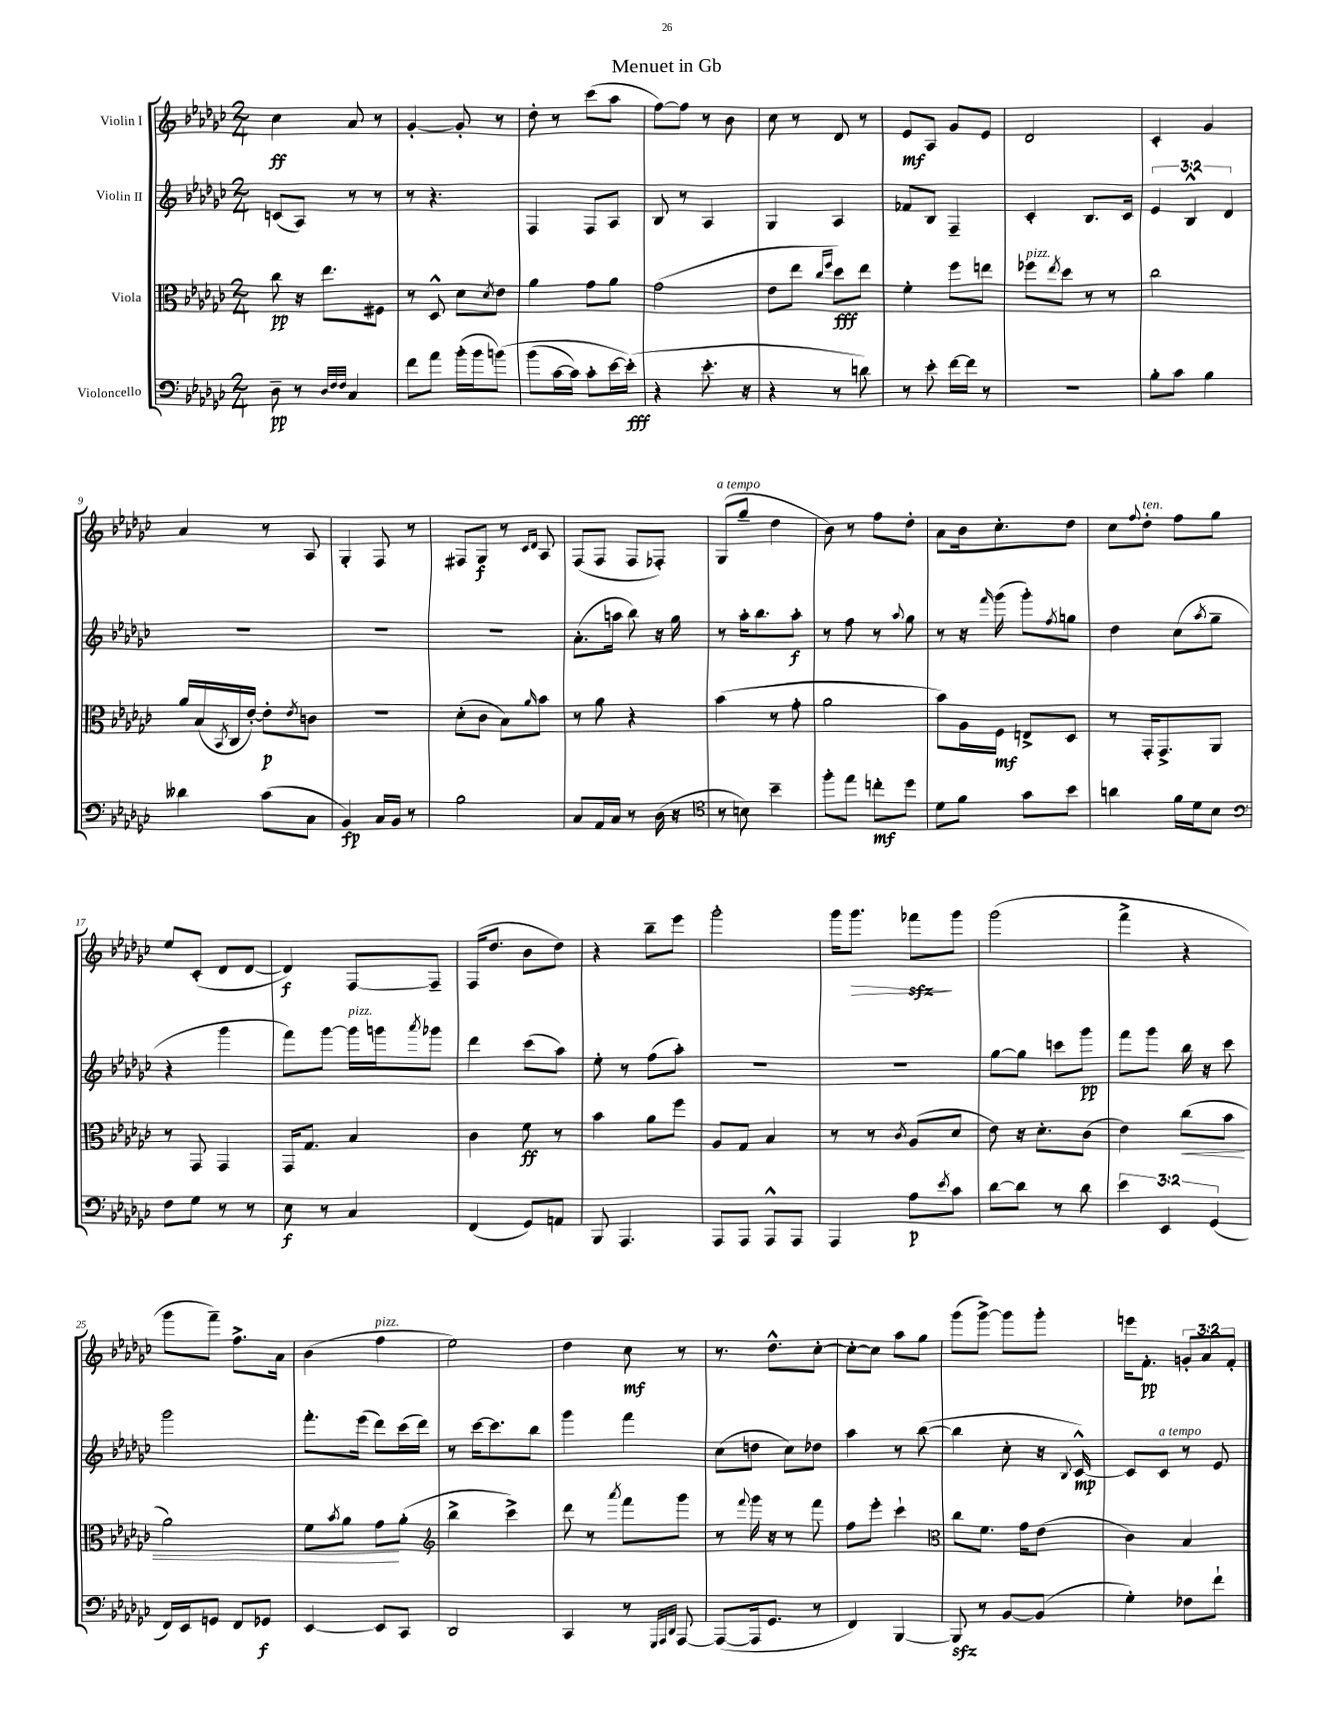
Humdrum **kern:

**kern	**dynam	**kern	**dynam	**kern	**dynam	**kern	**dynam
*part4	*part4	*part3	*part3	*part2	*part2	*part1	*part1
*staff4	*staff4	*staff3	*staff3	*staff2	*staff2	*staff1	*staff1
*I"Violoncello	*	*I"Viola	*	*I"Violin II	*	*I"Violin I	*
*clefF4	*	*clefC3	*	*clefG2	*	*clefG2	*
*k[b-e-a-d-g-c-]	*	*k[b-e-a-d-g-c-]	*	*k[b-e-a-d-g-c-]	*	*k[b-e-a-d-g-c-]	*
*M2/4	*	*M2/4	*	*M2/4	*	*M2/4	*
=1	=1	=1	=1	=1	=1	=1	=1
8D-~\	pp	8cc-\	pp	(8cn/L	.	4cc-\	ff
8r	.	16r	.	8A-/J)	.	.	.
.	.	8.ee-\L	.	.	.	.	.
32qqD-/LLL	.	.	.	.	.	.	.
32qqF/	.	.	.	.	.	.	.
32qqF/JJJ	.	.	.	.	.	.	.
4C-/	.	.	.	8r	.	8a-/	.
.	.	8F#X\J	.	8r	.	8r	.
=2	=2	=2	=2	=2	=2	=2	=2
8f\L	.	8r	.	8r	.	[4g-'/	.
8a-\J	.	8D-^^/	.	4.r	.	.	.
(16b-'\LL	.	8d-\L	.	.	.	8g-'/]	.
16b-\J	.	.	.	.	.	.	.
.	.	8qd-/	.	.	.	.	.
(8bn\J)	.	8e-\J	.	.	.	8r	.
=3	=3	=3	=3	=3	=3	=3	=3
(8b-\L	.	4a-\	.	4F/	.	8dd-'\	.
[16c-\L	.	.	.	.	.	8r	.
16c-\JJ])	.	.	.	.	.	.	.
8c-'\L	.	8g-\L	.	8F/L	.	(8ccc-\L	.
[16e-\L	.	8a-\J	.	8A-/J	.	8aa-\J	.
(16e-'\JJ])	fff	.	.	.	.	.	.
=4	=4	=4	=4	=4	=4	=4	=4
4r	.	(2g-\	.	8B-/	.	[8ff\L)	.
.	.	.	.	8r	.	8ff\J]	.
8.e-'\	.	.	.	4A-/	.	8r	.
.	.	.	.	.	.	8b-\	.
16r	.	.	.	.	.	.	.
=5	=5	=5	=5	=5	=5	=5	=5
4r	.	8e-\L	.	4G-/	.	8cc-\	.
.	.	8ee-\J	.	.	.	8r	.
.	.	16qqcc-/LL	.	.	.	.	.
.	.	16qqff/JJ	.	.	.	.	.
8r	.	8dd-\L)	fff	4A-/	.	8d-/	.
8dn\)	.	8ee-\J	.	.	.	8r	.
=6	=6	=6	=6	=6	=6	=6	=6
8r	.	4f'\	.	8f-X/L	.	8e-/L	mf
8e-'\	.	.	.	8B-/J	.	8A-/J	.
[16f\LL	.	8ff\L	.	4F~/	.	8g-/L	.
16f\JJ]	.	.	.	.	.	.	.
8r	.	8een\J	.	.	.	8e-/J	.
=7	=7	=7	=7	=7	=7	=7	=7
!	!	!LO:TX:a:i:t=pizz.	!	!	!	!	!
2r	.	8ff-X\L	.	4c-'/	.	2d-/	.
.	.	8qee-/	.	.	.	.	.
.	.	8dd-\J	.	.	.	.	.
.	.	8r	.	8.B-/L	.	.	.
.	.	8r	.	.	.	.	.
.	.	.	.	16c-/Jk	.	.	.
=8	=8	=8	=8	=8	=8	=8	=8
8B-'\L	.	2cc-\	.	6e-/	.	4c-'/	.
8c-\J	.	.	.	.	.	.	.
.	.	.	.	6B-^^/	.	.	.
4B-\	.	.	.	.	.	4g-/	.
.	.	.	.	6d-/	.	.	.
!!LO:LB:g=z
=9	=9	=9	=9	=9	=9	=9	=9
4d--X\	.	16a-/LL	.	2r	.	4a-/	.
.	.	(16B-/	.	.	.	.	.
.	.	8qBB-/	.	.	.	.	.
.	.	16C-/	.	.	.	.	.
.	.	[16e-'/JJ)	.	.	.	.	.
(8c-\L	.	8e-'\L]	p	.	.	8r	.
.	.	8qe-/	.	.	.	.	.
8C-\J	.	8cn\J	.	.	.	8A-/	.
=10	=10	=10	=10	=10	=10	=10	=10
4BB-/)	fp	2r	.	2r	.	4G-'/	.
16C-/LL	.	.	.	.	.	8F/	.
16BB-/JJ	.	.	.	.	.	.	.
8r	.	.	.	.	.	8r	.
=11	=11	=11	=11	=11	=11	=11	=11
2B-\	.	(8d-'\L	.	2r	.	8F#X/L	.
.	.	8c-\J	.	.	.	8G-/J	f
.	.	8B-\L)	.	.	.	8r	.
.	.	.	.	.	.	16qqc-/LL	.
.	.	16qqa-/	.	.	.	16qqd-/JJ	.
.	.	8b-\J	.	.	.	8A-/	.
=12	=12	=12	=12	=12	=12	=12	=12
8C-/L	.	8r	.	(8.a-'\L	.	(8F/L	.
16AA-/L	.	8a-\	.	.	.	8F/J	.
16C-/JJ	.	.	.	16aan\Jk	.	.	.
8r	.	4r	.	8bb-\)	.	8F/L	.
(16D-\	.	.	.	16r	.	8F-X'/J)	.
16r	.	.	.	16gg-\	.	.	.
=13	=13	=13	=13	=13	=13	=13	=13
*clefC4	*	*	*	*	*	*	*
!	!	!	!	!	!	!LO:TX:a:i:t=a tempo	!
8r	.	(4b-\	.	8r	.	(8G-/L	.
8Bn\)	.	.	.	16aa-'\KL	.	8gg-~/J	.
.	.	.	.	8.bb-\	.	.	.
4b-~\	.	8r	.	.	.	4dd-\	.
.	.	8g-'\	.	8aa-'\J	f	.	.
=14	=14	=14	=14	=14	=14	=14	=14
8ff'\L	.	2a-\	.	8r	.	8b-\)	.
8ee-\J	.	.	.	8ff\	.	8r	.
8ccn'\L	mf	.	.	8r	.	8ff\L	.
.	.	.	.	8qqaa-/	.	.	.
8dd-\J	.	.	.	8gg-\	.	8dd-'\J	.
=15	=15	=15	=15	=15	=15	=15	=15
8d-\L	.	8b-\L)	.	8r	.	8a-\L	.
8f\J	.	16A-\L	.	16r	.	16b-\k	.
.	.	.	.	16qqfff/	.	.	.
.	.	16F\JJ	mf	(16ggg-\	.	8.cc-'\	.
8g-\L	.	8En^/L	.	8ggg-'\L)	.	.	.
.	.	.	.	8qff/	.	.	.
8b-\J	.	8D-/J	.	8ggn\J	.	8dd-\J	.
=16	=16	=16	=16	=16	=16	=16	=16
4an\	.	8r	.	4dd-\	.	8cc-\L	.
.	.	.	.	.	.	8qqff/	.
!	!	!	!	!	!	!LO:TX:a:i:t=ten.	!
.	.	16GG-'/KL	.	.	.	8dd-'\J	.
.	.	8.GG-^/	.	.	.	.	.
16f\LL	.	.	.	(8cc-\L	.	8ff\L	.
16d-\J	.	.	.	.	.	.	.
.	.	.	.	8qaa-/	.	.	.
8B-\J	.	8AA-/J	.	8gg-~\J	.	8gg-\J	.
!!LO:LB:g=z
=17	=17	=17	=17	=17	=17	=17	=17
*clefF4	*	*	*	*	*	*	*
8F\L	.	8r	.	4r	.	8ee-/L	.
8G-\J	.	8GG-/	.	.	.	(8c-'/J	.
8r	.	4GG-/	.	4ggg-\	.	8d-/L	.
8r	.	.	.	.	.	[8d-/J	.
=18	=18	=18	=18	=18	=18	=18	=18
8E-\	f	16GG-/KL	.	8fff\L)	.	4d-/])	f
.	.	8.G-/J	.	.	.	.	.
8r	.	.	.	[8ggg-\J	.	.	.
!	!	!	!	!LO:TX:a:i:t=pizz.	!	!	!
4C-/	.	4B-/	.	16ggg-\LL]	.	[8F/L	.
.	.	.	.	16gggn\J	.	.	.
.	.	.	.	8qaaa-/	.	.	.
.	.	.	.	8ggg-X\J	.	8F~/J]	.
=19	=19	=19	=19	=19	=19	=19	=19
(4FF/	.	4c-\	.	4ddd-\	.	(16F/KL	.
.	.	.	.	.	.	8.dd-/J	.
8GG-/L)	.	8f\	ff	(8ccc-\L	.	8b-\L	.
8AAn/J	.	8r	.	8aa-\J)	.	8dd-\J)	.
=20	=20	=20	=20	=20	=20	=20	=20
8BBB-/	.	4b-\	.	8ee-'\	.	4r	.
4.AAA-/	.	.	.	8r	.	.	.
.	.	8a-\L	.	(8ff\L	.	8bb-~\L	.
.	.	8ff\J	.	8aa-'\J)	.	8eee-\J	.
=21	=21	=21	=21	=21	=21	=21	=21
8AAA-/L	.	8A-/L	.	2r	.	2ggg-'\	.
8AAA-/J	.	8G-/J	.	.	.	.	.
8AAA-^^/L	.	4B-/	.	.	.	.	.
8AAA-/J	.	.	.	.	.	.	.
=22	=22	=22	=22	=22	=22	=22	=22
4AAA-/	.	8r	.	2r	.	16ggg-\KL	.
!	!	!	!	!	!	!	!LO:HP:b
.	.	.	.	.	.	8.ggg-\J	>
.	.	8r	.	.	.	.	.
.	.	8qc-/	.	.	.	.	.
8A-\L	p	(8A-/L	.	.	.	8fff-Xzz\L	.
8qe-/	.	.	.	.	.	.	.
8c-\J	.	8d-/J	.	.	.	8ggg-\J	]
=23	=23	=23	=23	=23	=23	=23	=23
[8d-\L	.	8e-\)	.	[8gg-\L	.	(2ggg-\	.
8d-\J]	.	16r	.	8gg-\J]	.	.	.
.	.	8.d-'\L	.	.	.	.	.
8r	.	.	.	8cccn\L	.	.	.
8d-\	.	(8c-\J	.	8ggg-\J	pp	.	.
=24	=24	=24	=24	=24	=24	=24	=24
6e-\	.	4e-\)	.	8fff\L	.	4fff^\	.
.	.	.	.	8ggg-\J	.	.	.
6EE-/	.	.	.	.	.	.	.
!	!	!	!LO:HP:b	!	!	!	!
.	.	(8cc-\L	<	16bb-\	.	4r	.
.	.	.	.	16r	.	.	.
(6GG-/	.	.	.	.	.	.	.
.	.	8b-\J	.	8ccc-\	.	.	.
!!LO:LB:g=z
=25	=25	=25	=25	=25	=25	=25	=25
16FF/LL)	.	2a-\)	.	2ggg-\	.	8ggg-\L	.
16EE-/J	.	.	.	.	.	.	.
8GGn/J	.	.	.	.	.	8fff~\J)	.
8FF/L	.	.	.	.	.	8.ff^\L	.
8GG-X/J	f	.	.	.	.	.	.
.	.	.	.	.	.	16a-\Jk	.
=26	=26	=26	=26	=26	=26	=26	=26
[4EE-/	.	8f\L	.	8.fff'\L	.	(4b-\	.
.	.	8qb-/	.	.	.	.	.
.	.	8a-\J	.	.	.	.	.
.	.	.	.	(16eee-\Jk	.	.	.
!	!	!	!	!	!	!LO:TX:a:i:t=pizz.	!
8EE-/L]	.	8g-\L	.	8ddd-\L)	.	4ff\	.
8CC-/J	.	(8a-'\J	[	(16ccc-\L	.	.	.
.	.	.	.	16ddd-\JJ)	.	.	.
=27	=27	=27	=27	=27	=27	=27	=27
*	*	*clefG2	*	*	*	*	*
2DD-/	.	4bb-^\	.	8r	.	2ee-\)	.
.	.	.	.	[16ccc-\KL	.	.	.
.	.	.	.	8.ccc-\]	.	.	.
.	.	4ccc-^\)	.	.	.	.	.
.	.	.	.	8bb-\J	.	.	.
=28	=28	=28	=28	=28	=28	=28	=28
4CC-/	.	8ddd-\	.	4ggg-\	.	4dd-\	.
.	.	8r	.	.	.	.	.
.	.	8qaaa-/	.	.	.	.	.
8r	.	8fff\L	.	4fff\	.	8cc-\	mf
32qqGGG-/LLL	.	.	.	.	.	.	.
32qqAAA-/	.	.	.	.	.	.	.
32qqDD-/JJJ	.	.	.	.	.	.	.
[8AAA-/	.	8ggg-\J	.	.	.	8r	.
=29	=29	=29	=29	=29	=29	=29	=29
(8AAA-/L_	.	8r	.	(8cc-\L	.	8.r	.
.	.	8qqfff/	.	.	.	.	.
16AAA-/k]	.	16ggg-\	.	8ddn\J	.	.	.
8.GG-/J	.	16r	.	.	.	8.dd-^^\L	.
.	.	8r	.	8cc-\L)	.	.	.
8r	.	8fff\	.	8dd-X\J	.	[8cc-'\J	.
=30	=30	=30	=30	=30	=30	=30	=30
4FF/)	.	8ff\L	.	4aa-\	.	8cc-'\L_	.
.	.	8eee-'\J	.	.	.	8cc-\J]	.
[4BBB-/	.	4ccc-`\	.	8r	.	8aa-\L	.
.	.	.	.	([8bb-\	.	8gg-\J	.
=31	=31	=31	=31	=31	=31	=31	=31
*	*	*clefC3	*	*	*	*	*
8BBB-zz/]	.	8cc-\L	.	4bb-\]	.	(8ggg-\L	.
8r	.	8.f\J	.	.	.	[8ggg-^\J)	.
[8BB-/L	.	.	.	8cc-'\	.	8ggg-\L]	.
.	.	16g-\KL	.	.	.	.	.
(8BB-/J]	.	(8e-\J	.	16r	.	8ggg-'\J	.
.	.	.	.	8qqB-/	.	.	.
.	.	.	.	[16c-^^/)	mp	.	.
=32	=32	=32	=32	=32	=32	=32	=32
4G-'\)	.	4c-\)	.	8c-/L]	.	16eeen\KL	.
.	.	.	.	.	.	8.f'\J	pp
!	!	!	!	!LO:TX:a:i:t=a tempo	!	!	!
.	.	.	.	8c-/J	.	.	.
8F-X\L	.	4B-/	.	8r	.	12gn'/L	.
.	.	.	.	.	.	12a-/	.
8f`\J	.	.	.	8e-/	.	.	.
.	.	.	.	.	.	12f'/J	.
==	==	==	==	==	==	==	==
*-	*-	*-	*-	*-	*-	*-	*-
